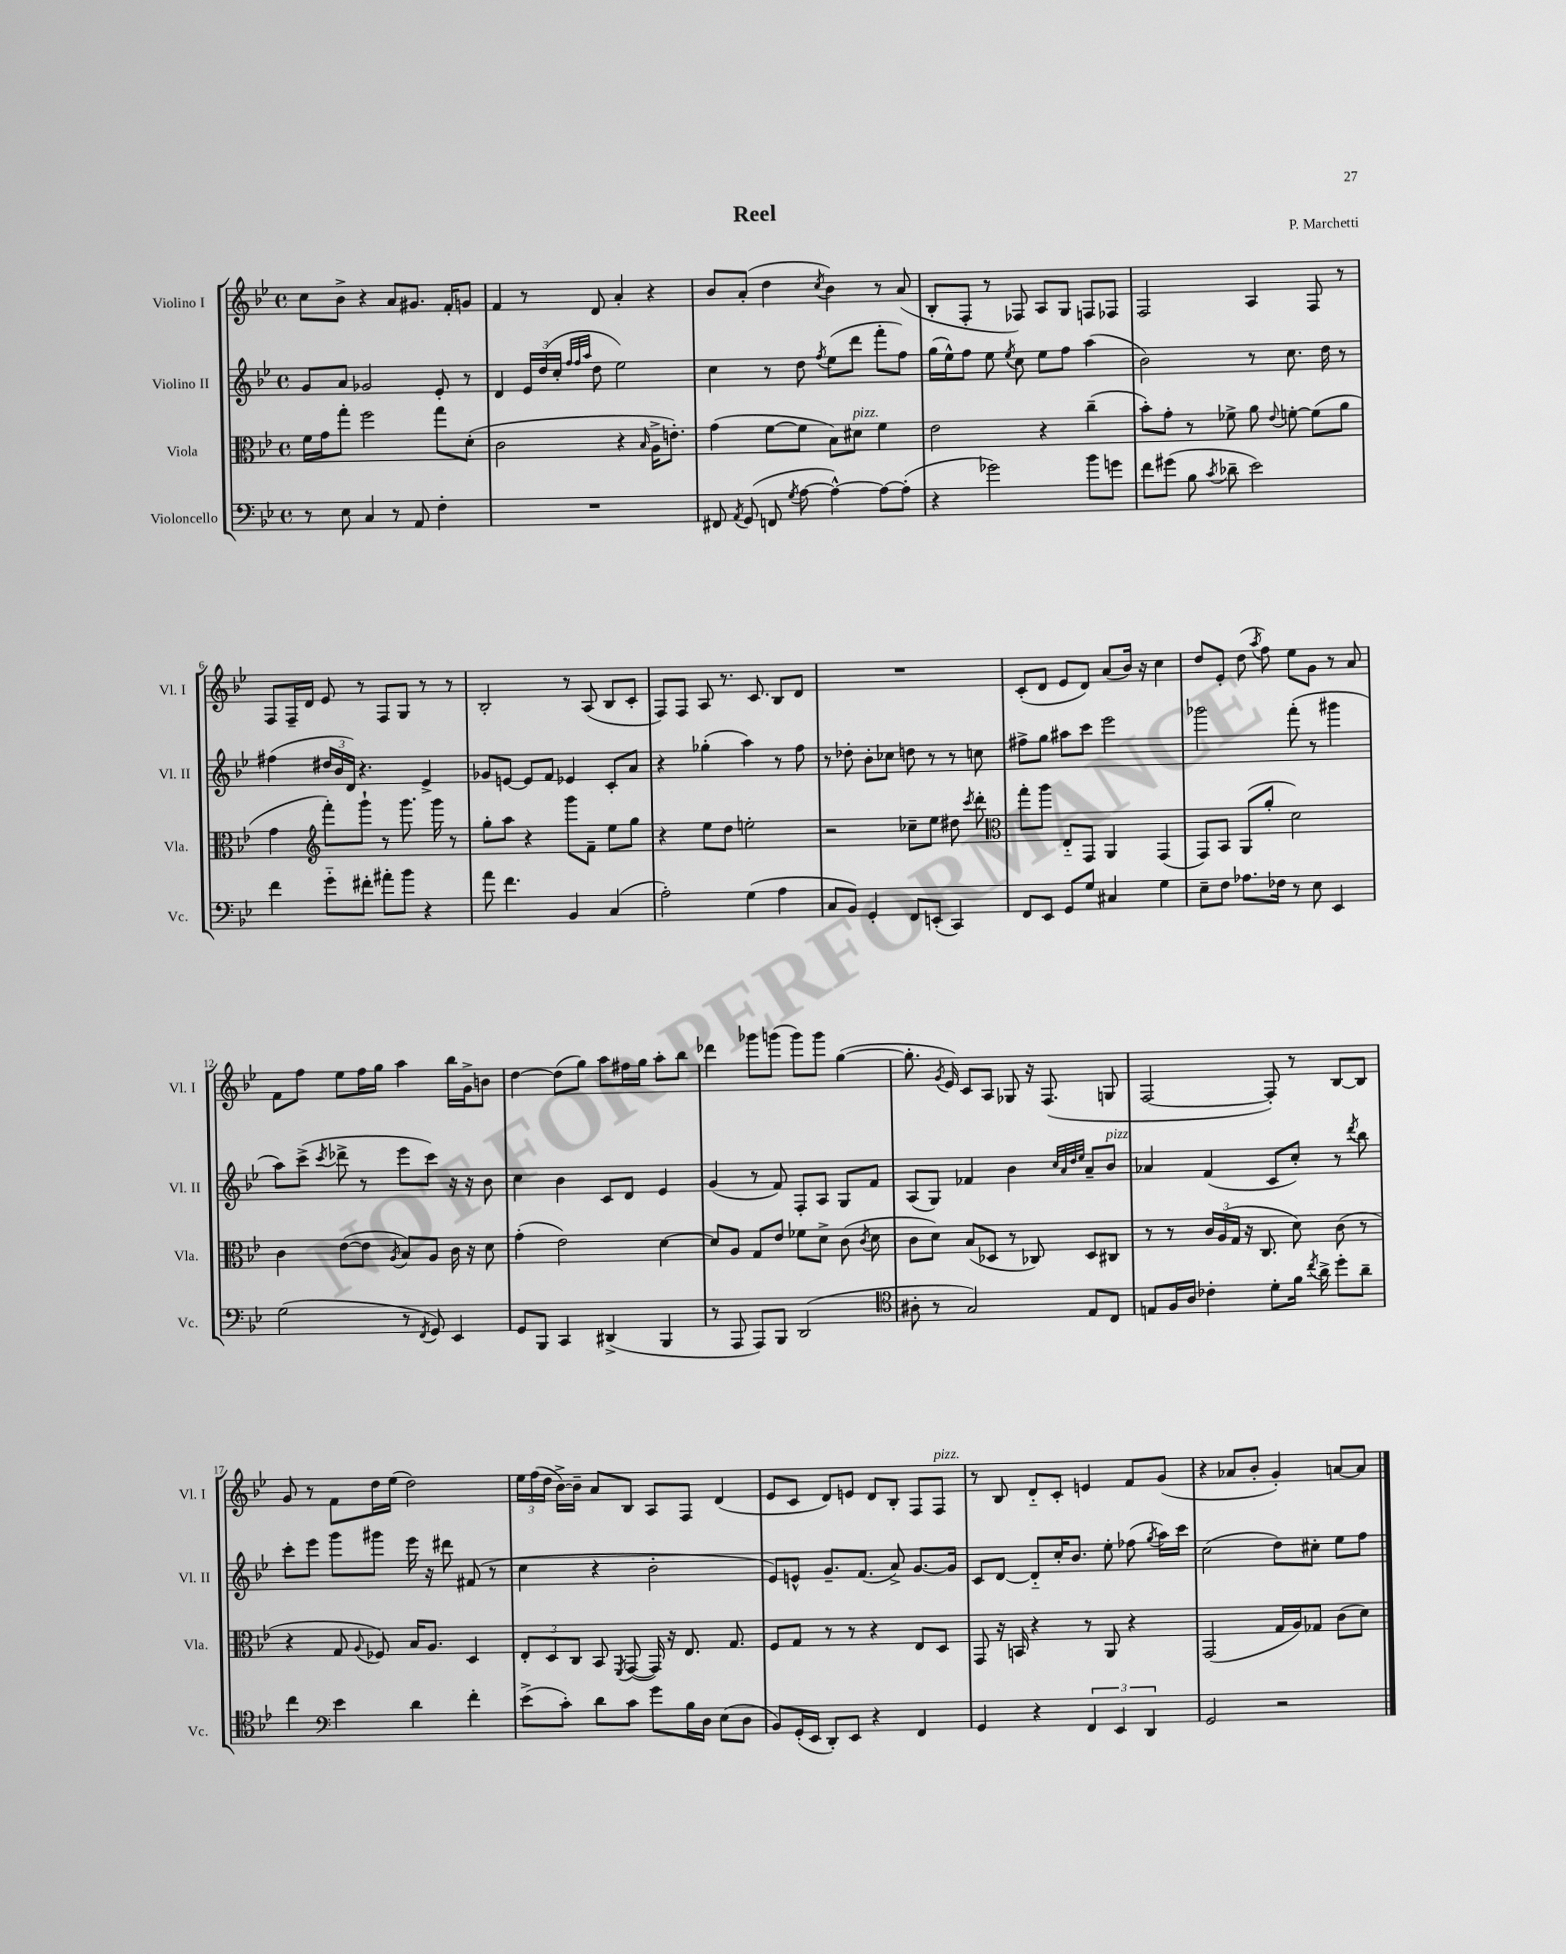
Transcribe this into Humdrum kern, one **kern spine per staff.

**kern	**kern	**kern	**kern
*staff4	*staff3	*staff2	*staff1
*clefF4	*clefC3	*clefG2	*clefG2
*k[b-e-]	*k[b-e-]	*k[b-e-]	*k[b-e-]
*M4/4	*M4/4	*M4/4	*M4/4
*met(c)	*met(c)	*met(c)	*met(c)
8r	16f	8g	8cc
.	16g	.	.
8E-	8gg'	8a	8b-^
4C	2ff	2g-	4r
8r	.	.	8a
8AA	.	.	8.g#
4F'	8gg	8e-'	.
.	.	.	16f'
.	(8d'	8r	8g
=	=	=	=
1r	2c	4d	4f
.	.	24e-	8r
.	.	(24dd	.
.	.	24cc'	.
.	.	32qqff	.
.	.	32qqff	.
.	.	32qqaa	.
.	.	8dd	8d
.	4r	2ee-)	4a'
.	16qqB-	.	.
.	16A^	.	4r
.	8.e')	.	.
=	=	=	=
8FF#	(4g	4cc	8b-
8qAA	.	.	.
(8GG	.	.	(8a'
8FF	[8f	8r	4dd
8qG	.	.	.
[8A	8f]	8dd	.
.	.	8qff	8qcc
4A^^_)	8B-)	(8ee-	4b-)
.	8d#	8ddd	.
8A_	4f	8fff'	8r
(8A']	.	8ff)	(8a
=	=	=	=
4r	2e-	(16gg	8B-'
.	.	16ee-^^)	.
.	.	8ff	8F'
2g-)	.	8ee-	8r
.	.	8qee-	.
.	.	8cc	8F-)
.	4r	8ee-	8A
.	.	8ff	8G
8b-	(4cc~	(4aa	8F
8g	.	.	8F-
=	=	=	=
8f	8b-')	2b-)	2F
(8g#	8g'	.	.
8B-	8r	.	.
8qc	.	.	.
8d-~	8f-^	.	.
2e-)	8a	8r	4A
.	8qqe-	.	.
.	[8f'	8.cc	.
.	(8f]	.	8F
.	.	16dd	.
.	8a	8r	8r
=	=	=	=
4f	4g	(4ff#	8F
.	.	.	16F~
.	.	.	16d
*	*clefG2	*	*
8g'~	8fff')	24dd#	8e-
.	.	24b-	.
.	.	24d)	.
8f#'	8ggg`	4.r	8r
8a#'	8r	.	8F
8b-	8.ggg	.	8G
4r	.	4e-^	8r
.	16ggg	.	.
.	8r	.	8r
=	=	=	=
8a	8gg'	8g-	2B-'
4.f	8aa	[8e	.
.	4r	8e]	.
.	.	8f	.
4BB-	8ggg	4e-	8r
.	8f~	.	(8A
(4C	8ee-	8c'	8B-
.	8gg	8a	8c'
=	=	=	=
2A')	4r	4r	8F)
.	.	.	8F
.	8ee-	(4gg-'	8A
.	8dd	.	8.r
(4G	2ee'	4aa)	.
.	.	.	8.c
4A	.	8r	8B-
.	.	8ff	8d
=	=	=	=
8C	2r	8r	1r
8BB-)	.	8dd-'	.
4GG'	.	8b-'	.
.	.	8cc-	.
8FF	8cc-~	8dd	.
(8EE'	8ee-	8r	.
4CC)	8dd#	8r	.
.	8qccc	.	.
.	8ddd'	8cc	.
=	=	=	=
*	*clefC3	*	*
8FF	8gg'	8ff#^	(8c'
8EE-	8aa	8gg	8d
8GG	8E-'~	8aa#	8e-
8G	8GG	8ccc	8d)
4C#	4AA	2eee-	(8a
.	.	.	16b-)
.	.	.	16r
4G	(4GG	.	4cc
=	=	=	=
8E-~	8GG)	2ggg-	8dd
8F	8BB-	.	8e-'
8.A-	(8AA	.	(8dd
.	.	.	8qaa
.	8a'	.	8ff)
16F-	.	.	.
8r	2d)	(8fff'	8ee-
8E-	.	8r	8g
4EE-	.	4ggg#	8r
.	.	.	8a
=	=	=	=
(2G	4c	8aa)	8f
.	.	(8ccc^	8ff
.	.	8qccc	.
.	([8e-	8ddd-^	8ee-
.	8e-]	8r	16ff
.	.	.	16gg
.	8qA	.	.
8r	8B-)	8eee-	4aa
8qFF	.	.	.
8GG)	8A	8ccc)	.
4EE-	16c	16r	16bb-
.	16r	16r	16g^
.	8d	8b-	8b
=	=	=	=
8GG	(4g'	4cc	[4dd
8BBB-	.	.	.
4CC	2e-)	4b-	(8dd]
.	.	.	8gg)
(4DD#^	.	8c	8aa
.	.	8d	16ff#
.	.	.	16gg
4BBB-	[4d	4e-	8aa'
.	.	.	8bb-
=	=	=	=
8r	8d]	(4g	4ddd-
8AAA	8A	.	.
8AAA)	8G	8r	8ggg-
8BBB-	8e-	8f)	(8ggg
(2DD	8f-	8F'	8ggg)
.	8d^	8A	8ggg
.	(8c	8G	([4gg
.	8qc	.	.
.	8d	8f	.
=	=	=	=
*clefC4	*	*	*
8A#'	8c	(8A	8.gg']
8r	8d)	8G)	.
.	.	.	8qg
.	.	.	16e-)
2G)	(8B-	4f-	8c
.	8D-	.	8A
.	8r	4b-	8G-
.	8C-)	.	16r
.	.	.	(8.F
.	.	32qqcc	.
.	.	32qqa	.
.	.	32qqdd	.
.	.	32qqee-	.
8E-	8D-	8a~	.
8C	8C#	8b-	8G
=	=	=	=
8E	8r	4a-	[2F
16F	8r	.	.
16A	.	.	.
4c-'	24c	(4f	.
.	(24A	.	.
.	24G	.	.
.	16r	.	.
.	8.C	.	.
8d'	.	8c	8F'])
16f	8d)	8cc')	8r
8qcc	.	.	.
16a^	.	.	.
8dd'	(8c	8r	[8B-
.	.	8qddd	.
8a~	8r	8bb-	8B-]
=	=	=	=
4cc	4r	8ccc'	8g
.	.	8eee-	8r
*clefF4	*	*	*
4e-	8G	8ggg	8f
.	8qqA	.	.
.	8F-)	8ggg#	16dd
.	.	.	(16ee-
4d	16B-	16eee-	2dd)
.	8.A	16r	.
.	.	8ddd#	.
4f'	4D	(8f#	.
.	.	8r	.
=	=	=	=
(8e-^	12E-'	4cc	24ee-
.	.	.	(24ff
.	12D	.	24dd
8c')	.	.	[16b-^)
.	12C	.	.
.	.	.	16b-~]
8d	8BB-	4r	8a
.	8qFF	.	.
8c	([8GG	.	8B-
8g	16GG])	2b-'	8A
.	16r	.	.
16B-	8.E-	.	8F
16D	.	.	.
(8E-	.	.	(4d
.	8.G	.	.
8D	.	.	.
=	=	=	=
8BB-)	8F	8e-)	8e-
(16GG'	8G	8e^^	8c
16EE-	.	.	.
8DD')	8r	8.g~	8d)
8EE-	8r	.	8e
.	.	(8.f	.
4r	4r	.	8d
.	.	8a^)	8B-'
4FF	8E-	[8.g	8F
.	8D	.	8F
.	.	16g]	.
=	=	=	=
4GG	8GG	8c	8r
.	16r	[8d	8B-
.	16BB	.	.
4r	4r	8d'~]	8d'~
.	.	16cc'	8c'
.	.	8.b-	.
6FF	8r	.	4e
.	8AA	8ee-'	.
6EE-	.	.	.
.	4r	(8ff-	8f
6DD	.	.	.
.	.	8qgg	.
.	.	16aa)	(8g
.	.	16ccc	.
=	=	=	=
2GG	(2GG	(2cc	4r
.	.	.	8a-
.	.	.	8b-'
2r	16G	8dd)	4g')
.	16A)	.	.
.	8G-	8cc#'	.
.	(8c	8ee-	[8a
.	8d)	8ff	8a]
==	==	==	==
*-	*-	*-	*-
